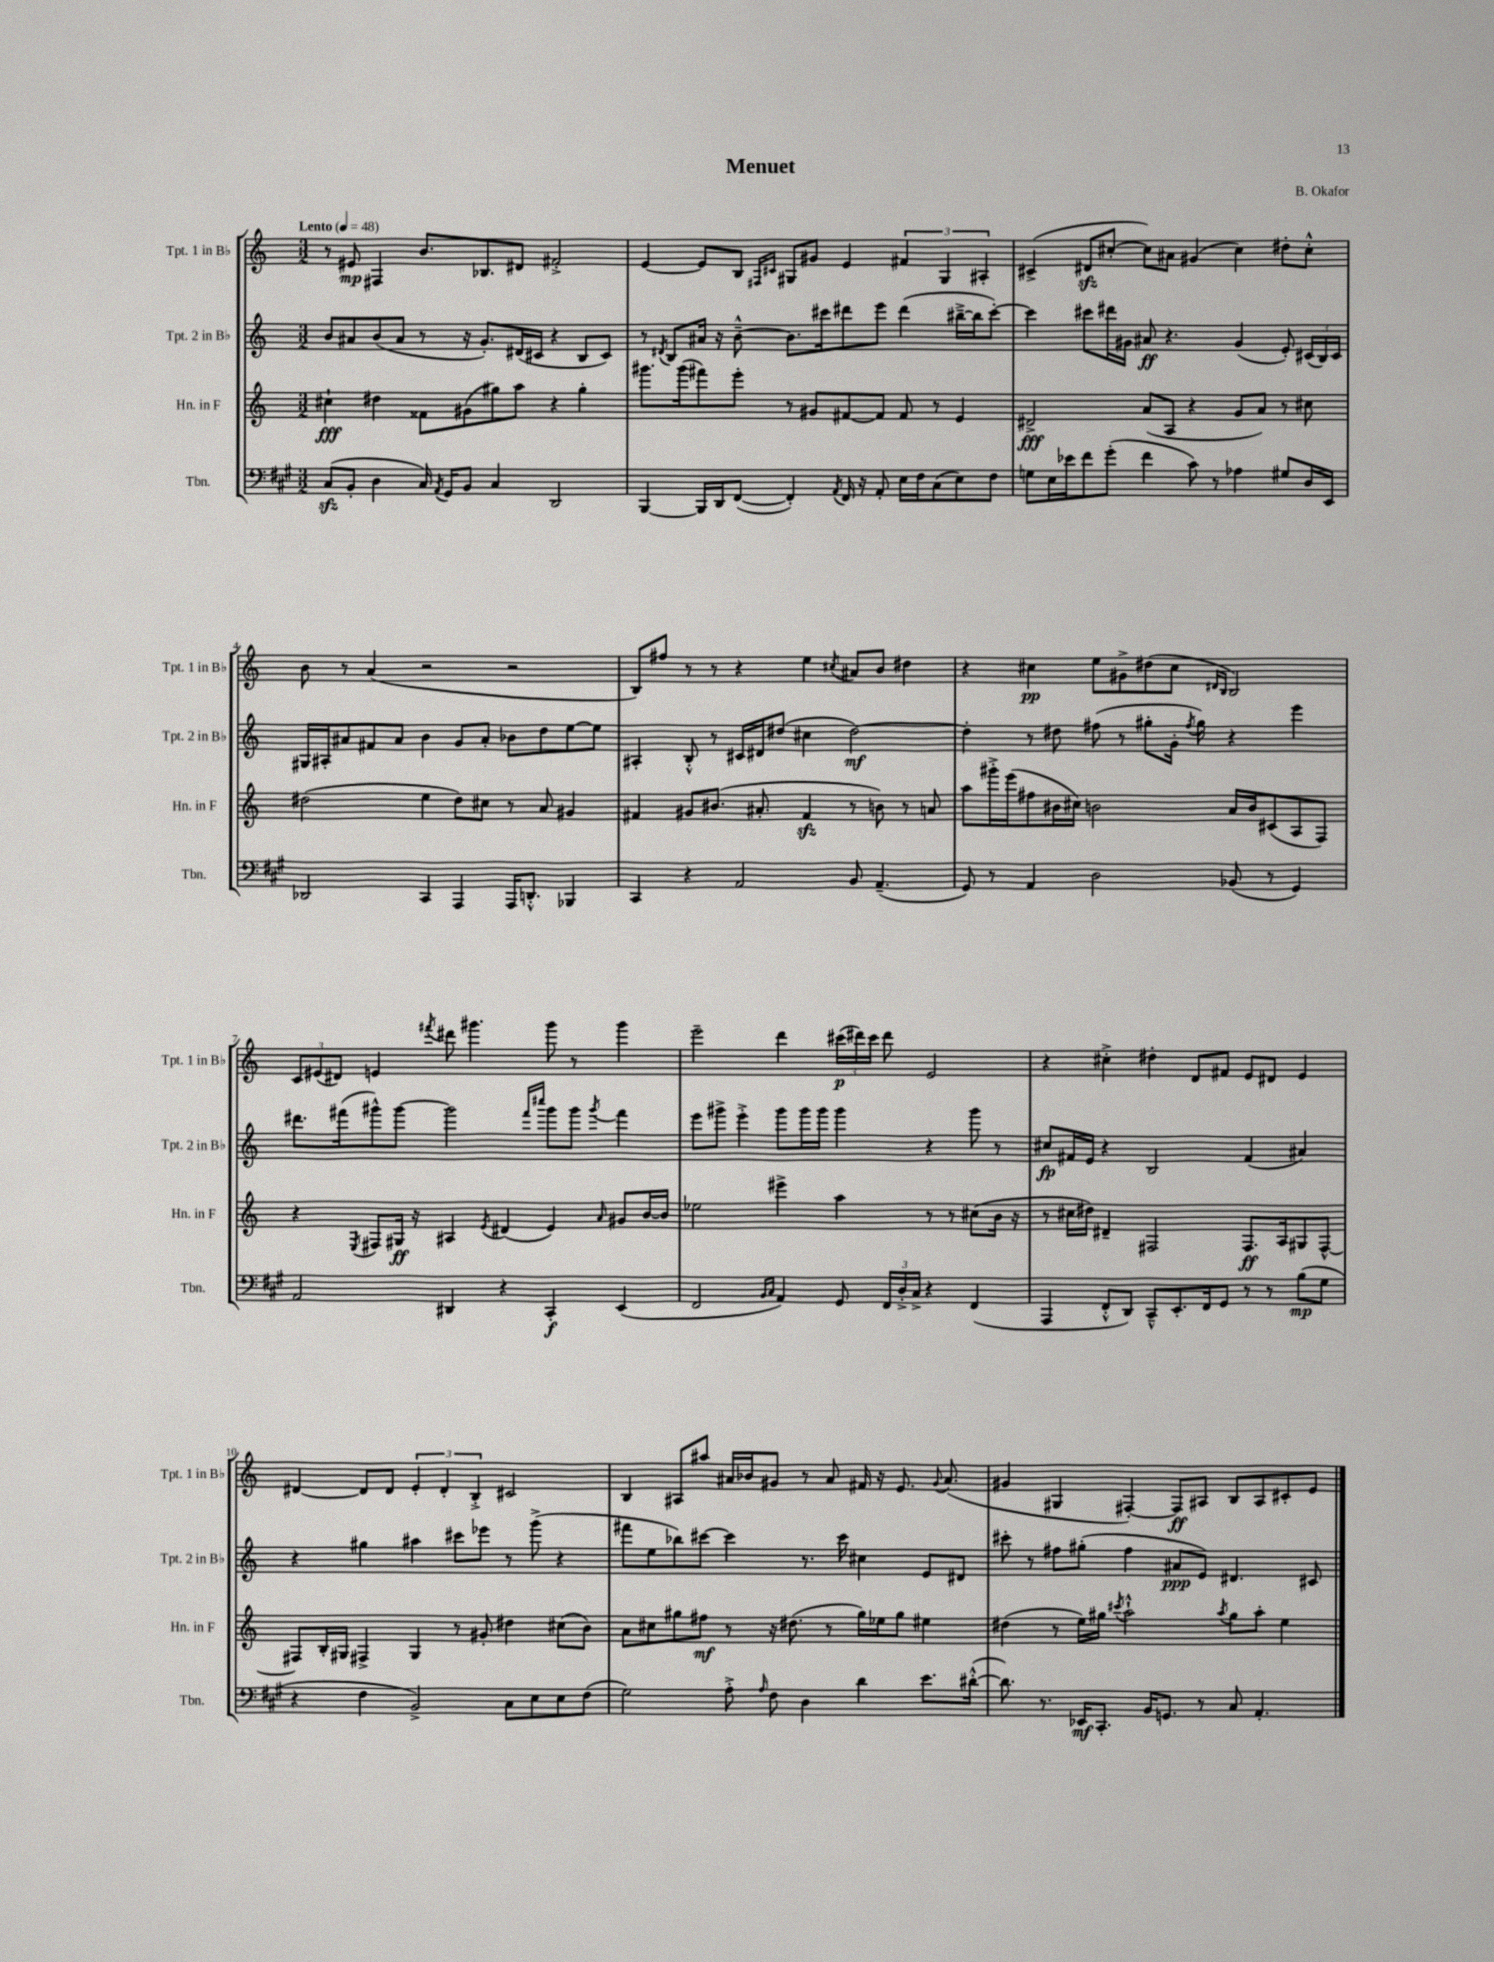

**kern	**kern	**kern	**kern
*staff4	*staff3	*staff2	*staff1
*clefF4	*clefG2	*clefG2	*clefG2
*k[f#c#g#]	*k[]	*k[]	*k[]
*M3/2	*M3/2	*M3/2	*M3/2
*MM48	*MM48	*MM48	*MM48
(8C#/L	4cc#`\	8b/L	8r
8BB'/J	.	8a#/	8e#/
4D\	4dd#\	(8b/	4F#/
.	.	8a#/J	.
16C#/)	8f##\L	8r	8.b/L
8qAA/	.	.	.
16GG#/LK	.	.	.
8BB/J	(8g#\	16r	.
.	.	8.g'/L)	8.B-/
4C#/	8gg#\)	.	.
.	8aa\J	(16d#/L	8d#/J
.	.	16c#/JJ	.
2DD/	4r	4r	2f#'^/
.	4gg#'\	8B/L	.
.	.	8c#/J)	.
=	=	=	=
[4BBB/	8.ggg#\L	8r	[4e/
.	.	8qd#/	.
.	.	8B/L	.
.	(16ggg#\k	.	.
16BBB/]LL	8fff#\)	16a#/Jk	8e/]L
16DD/J	.	16r	.
([8FF#/J	8eee'\J	[8b~^^\	8B/J
.	.	.	16qqF#/LL
.	.	.	16qqc#/JJ
4FF#'/])	8r	8.b\]L	8G#/L
.	8g#/L	.	8g#/J
.	.	16ccc#\k	.
8qAA/	.	.	.
16FF#/	[8f#/	8ddd#\	4e/
16r	.	.	.
8AA'/	8f#/]J	8eee\J	.
16E\LL	8f#/	(4ddd#\	6f#/
16F#\J	.	.	.
(8C#\	8r	.	.
.	.	.	6G#/
8E\)	4e/	[16bb#~^\LL	.
.	.	16bb#\]J	.
.	.	.	6A#'/
8F#\J	.	[8ccc#'\J)	.
=	=	=	=
8G\L	2d#^/	4ccc#\]	(4c#^/
16E\L	.	.	.
16e-\J	.	.	.
8f#\	.	8ccc#\L	8d#/L
(8g#'\J	.	16ddd#\L	[8cc#'/J
.	.	16g#\JJ	.
4f#\	(8a/L	8a#/	8cc#\]L)
.	8A/J	4.r	8a#\J
8c#\)	4r	.	(4g#/
8r	.	.	.
4A-\	8g/L	(4g#/	4cc#\)
.	8a/J)	.	.
8G#/L	8r	8e'/)	8dd#'\L
16D/L	8cc#\	(24c#/LL	8cc#'^^\J
.	.	24B/)	.
16EE/JJ	.	.	.
.	.	24c#/JJ	.
=	=	=	=
2DD-/	(2dd#\	16G#/LL	8b\
.	.	16A#'/J	.
.	.	8a#/	8r
.	.	8f#/	(4a/
.	.	8a#/J	.
4CC#/	4ee\	4b\	2r
4AAA/	8dd#\L)	8g/L	.
.	8cc#\J	8a#'/J	.
16AAA/LK	8r	8b-\L	2r
8.DD'^^/J	.	.	.
.	8a/	8dd\	.
4BBB-/	4g#/	[8ee\	.
.	.	8ee\]J	.
=	=	=	=
4CC#/	4f#/	4A#'/	8B/L)
.	.	.	8ff#/J
4r	8g#/L	8B'^^/	8r
.	(8.b#/J	8r	8r
2AA/	.	16c#/LL	4r
.	8.a#'/	16d#/J	.
.	.	(8dd#/J	.
.	4f#/	4cc#\	4ee\
.	.	.	8qcc#/
8BB/	8r	[2dd#\)	8a#/L
(4.AA~/	8b\)	.	8b/J
.	8r	.	4dd#\
.	8a/	.	.
=	=	=	=
8GG#/)	8aa\L	4dd#'\]	4r
8r	16ggg#'^\L	.	.
.	(16eee\J	.	.
4AA/	8ff#\	8r	4cc#\
.	16b#\L	8dd#\	.
.	16cc#\JJ)	.	.
2D\	2b\	(8ff#\	8ee\L
.	.	8r	8g#^\
.	.	8gg#'\L	(8dd#\
.	.	16g'\Jk	8cc#\J
.	.	8qff#/	.
.	.	16gg#\)	.
.	.	.	16qqd#/LL
.	.	.	16qqB/JJ
(8BB-/	16a/LL	4r	2B/)
.	16b/J	.	.
8r	(8c#/	.	.
4GG#/)	8A/	4eee\	.
.	8F/J)	.	.
=	=	=	=
2AA/	4r	8.ddd#\L	12c/L
.	.	.	(12e#/
.	.	.	12d#/J)
.	.	(16fff#\k	.
.	8qE/	.	.
.	8F#/L	8ggg#^^\)	4e/
.	16G#/Jk	[8ggg#\J	.
.	16r	.	.
.	.	.	8qfff#/
4DD#/	4A#/	2ggg#\]	8ddd#\
.	.	.	4.ggg#\
.	8qe/	.	.
4r	(4d#/	.	.
.	.	16qqfff#/LL	.
.	.	16qqcccc#/JJ	.
4CC#'/	4e/)	8ggg#\L	8ggg#\
.	.	8ggg#\J	8r
.	16qqa/	8qggg#/	.
(4EE/	8g#/L	4fff#\	4ggg#\
.	[16b/L	.	.
.	16b/]JJ	.	.
=	=	=	=
2FF#/	2ee-\	8eee\L	2eee~\
.	.	8ggg#^\J	.
.	.	4eee'^\	.
16qqBB/LL	.	.	.
16qqC#/JJ	.	.	.
4AA/)	4eee#^\	8ggg#\L	4ddd\
.	.	16ggg#\L	.
.	.	16ggg#\JJ	.
8GG#/	4aa\	4ggg#\	(24ccc#\LL
.	.	.	24ddd#\)
.	.	.	24ccc#\JJ
24FF#/LL	.	.	8ddd#\
24D'^/	.	.	.
24C#^/JJ	.	.	.
4r	8r	4r	2e/
.	8r	.	.
(4FF#/	(8cc#\L	8ggg#\	.
.	16b\Jk	8r	.
.	16r	.	.
=	=	=	=
4AAA/	8r	8cc#/L	4r
.	16cc#\LL	16f#/L	.
.	16dd#\JJ)	16e/JJ	.
8FF#'^^/L	4d#~/	4r	4cc#'^\
8DD/J)	.	.	.
8CC#~^^/L	2F#/	2B/	4dd#'\
8.EE'/	.	.	.
.	.	.	8d/L
16FF#/k	.	.	.
8GG#/J	.	.	8f#/J
8r	8.F#/L	(4f#/	8e/L
8r	.	.	8d#/J
.	16A/k	.	.
(8B\L	8G#/	4a#/)	4e/
8G#\J	[8F#^^/J	.	.
=	=	=	=
4r	8F#/]L	4r	[4d#/
.	16B'/L	.	.
.	16G#/JJ	.	.
4F#\	4F#^/	4gg#\	8d#/]L
.	.	.	8d#/J
2BB^/)	4G#/	4aa#\	6e'/
.	.	.	6d#'/
.	8r	8ccc#\L	.
.	.	.	6B'^/
.	8g#'/	8eee-\J	.
8C#\L	4dd#\	8r	2c#/
8E\	.	(8ggg^\	.
8E\	(8cc#\L	4r	.
(8F#\J	8b\J)	.	.
=	=	=	=
2G#\)	8a\L	8fff#\L	4B/
.	8cc#\	8ee\	.
.	8gg#\	8bb-\)	8A#/L
.	8ff#\J	[8ccc#\J	8aa#/J
8A'^\	8r	4ccc#\]	16a#/LL
.	.	.	16b-/J
16qqA/	.	.	.
8F#\	16r	.	8g#/J
.	(8.dd#\	.	.
4D\	.	8.r	8r
.	8r	.	8a#/
.	.	16ccc#\	.
4d\	16gg#\LL)	4cc#\	16f#/
.	16ee-\J	.	16r
.	8gg#\J	.	8.e/
8.e\L	4ee#\	8e/L	.
.	.	.	8qqg#/
.	.	.	(8.a#/
.	.	8d#/J	.
([16d#'^^\Jk	.	.	.
=	=	=	=
8.d#\])	(4dd#\	8ccc#'\	4g#/
.	.	8r	.
8.r	.	.	.
.	8r	8ff#\L	4G#/
16EE-/LK	16ee\LL)	(8gg#'\J	.
8.CC#'/J	16gg#\JJ	.	.
.	8qccc#/	.	.
.	2aa`^^\	4ff#\	[4F#'/)
16BB/LK	.	.	.
8.GG/J	.	.	.
.	.	8a#/L	8F#/]L
8r	.	8e/J)	8A#/J
.	8qaa/	.	.
8C#/	8gg#\L	4.d#/	8B/L
4.AA'/	8aa'\J	.	8A#/
.	4ee\	.	8c#'/
.	.	8c#/	8e/J
==	==	==	==
*-	*-	*-	*-
